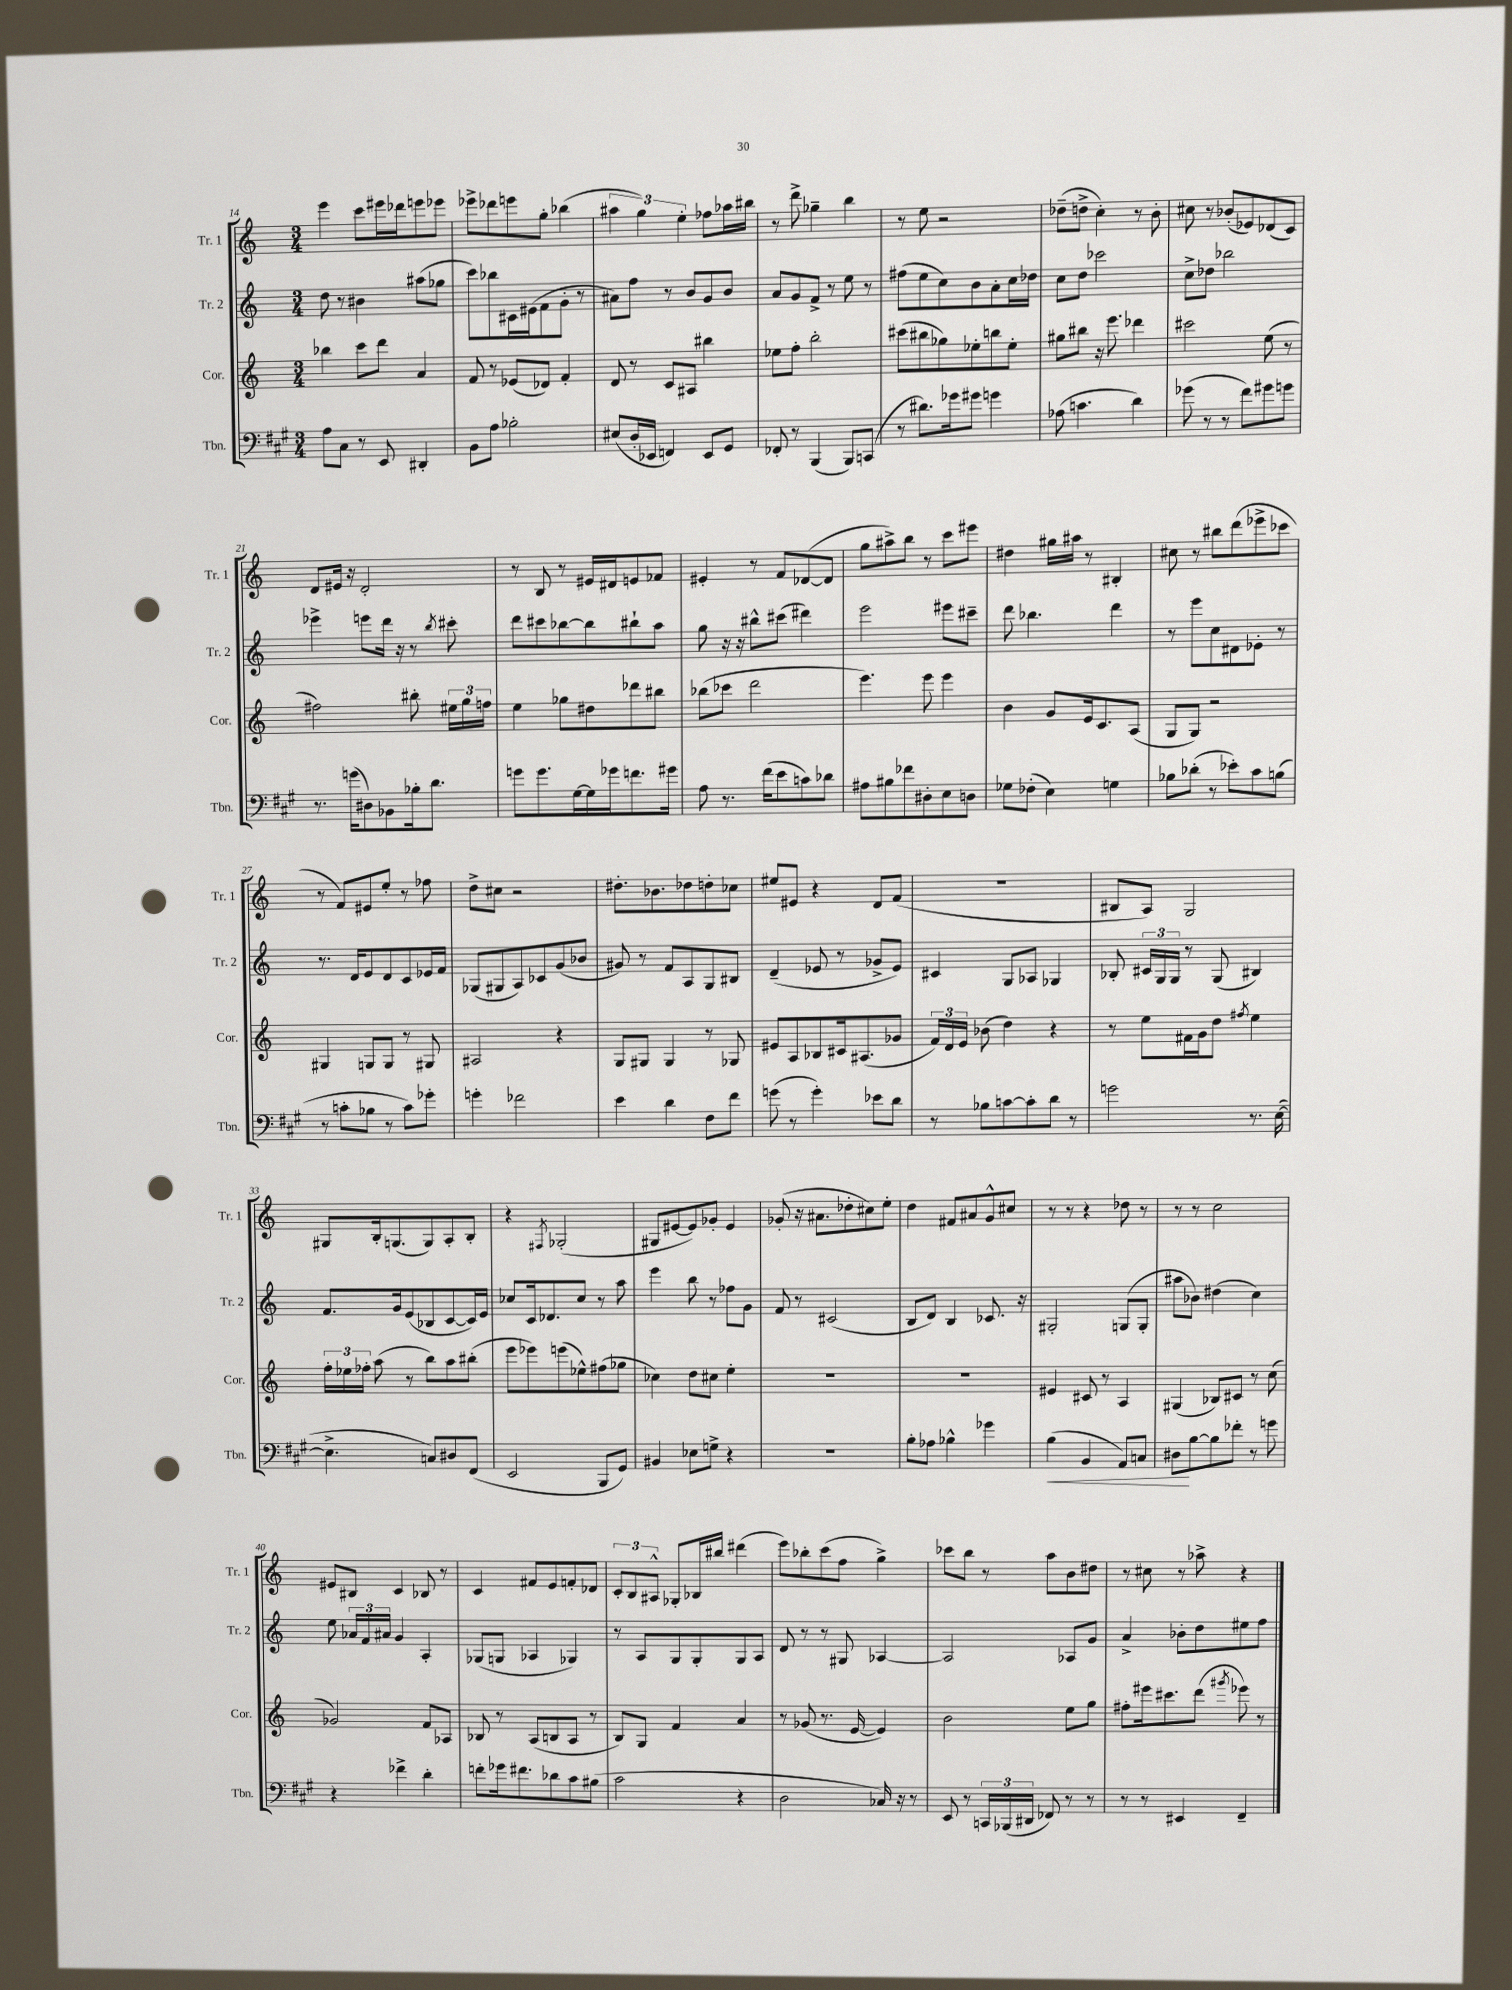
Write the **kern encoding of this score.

**kern	**kern	**kern	**kern
*staff4	*staff3	*staff2	*staff1
*clefF4	*clefG2	*clefG2	*clefG2
*k[f#c#g#]	*k[]	*k[]	*k[]
*M3/4	*M3/4	*M3/4	*M3/4
8A	4bb-	8dd	4eee
8C#	.	8r	.
8r	8ccc	4b#	8ccc
8EE	8ddd	.	16eee#
.	.	.	16ddd-
4DD#'	4a	(8aa#	8eee
.	.	8gg-	8eee-
=	=	=	=
8BB	8f	8ccc)	8eee-^
8A	8r	8bb-	8ddd-
2B-'	(8e-	16c#	8eee
.	.	(16e#	.
.	8d-)	8f	8gg'
.	4f'	8g'	(4bb-
.	.	8r	.
=	=	=	=
(8E#	8d	8a#)	6aa#
16D'	8r	8ff	.
.	.	.	6gg)
16EE-	.	.	.
4FF)	8c	8r	.
.	.	.	6ee'
.	8A#	8b	.
8EE-	4bb#	8g	8ff-
8GG#	.	8b	16aa-
.	.	.	16bb#
=	=	=	=
8FF-'	8ee-	8a	8r
8r	8ff'	8g	8ddd^
(4BBB	2bb'	8f^	4gg-~
.	.	8r	.
8BBB)	.	8ee	4bb
(8CC	.	8r	.
=	=	=	=
8r	(8ccc#	(8ff#	8r
8.d#)	8bb#	8ee	8ee
.	8gg-)	8cc)	2r
16g-	.	.	.
8g#	8ee-'	8b	.
4g	8bb	8a'	.
.	8ee-'	16cc	.
.	.	16dd-	.
=	=	=	=
(8A-	8gg#	8cc	(8dd-~
4.c	8bb#	8dd	8dd^
.	16r	2ccc-	4cc')
.	8.eee	.	.
4d)	4ddd-	.	8r
.	.	.	8b'
=	=	=	=
(8g-	2ccc#	8cc^	8cc#
8r	.	8dd-	8r
8r	.	2bb-	(8b-'
8f#)	.	.	8e-)
8g#	(8ee	.	(8d-
8g	8r	.	8c)
=	=	=	=
8.r	2ff#)	4eee-^	8d
.	.	.	16e#
(16g	.	.	16r
8D#)	.	8eee	2d'
8BB-	.	16ddd	.
.	.	16r	.
16B-'	8bb#'	8r	.
8.d	.	.	.
.	.	8qbb	.
.	24ee#	8ccc#'	.
.	24gg	.	.
.	24ff	.	.
=	=	=	=
8g	4ee	8ddd	8r
8.g	.	8ccc#	8B
.	8gg-	[8bb-	8r
[16G#	.	.	.
16G#]	8dd#	8bb-]	16e#
16g-	.	.	16d#
8.f	8ddd-	8bb#`	8e
.	8bb#	8aa	8f-
16g#	.	.	.
=	=	=	=
8A	(8bb-	8gg	4e#'
8.r	8ccc-	16r	.
.	.	16r	.
.	2ddd	8bb#^^	8r
(16f#	.	.	.
8e	.	(8ccc#	8f
8c)	.	4ddd#)	([8d-
8d-	.	.	8d-]
=	=	=	=
8A#	4.eee)	2eee	8gg
8B#	.	.	8aa#^)
8f-	.	.	8bb
8D#'	8eee	.	8r
8E	4eee	8eee#	8ccc
8D	.	8ccc#~	8eee#
=	=	=	=
8G-	4b	8ddd	4dd#
(8F-'	.	4.bb-	.
4E)	8g	.	16gg#
.	.	.	16aa#
.	16e	.	8r
.	8.c	.	.
4G	.	4ddd	4B#'
.	(8A	.	.
=	=	=	=
8B-	8G	8r	8cc#
(8d-'	8G)	8eee	8r
8r	2r	8cc	8bb#
8e-')	.	8d#	(8ddd
8c#	.	8e-'	8eee-^
(8B	.	8r	8ccc-
=	=	=	=
8r	4G#	8.r	8r
8c'	.	.	8f)
.	.	16d	.
8B-	8G	8e	8e#
8r	8G	8d	8ee'
8c)	8r	8c	8r
8g-'	8G#	16e-	8ff-
.	.	16f	.
=	=	=	=
4g'	2A#	(8G-	8dd^
.	.	8G#	8cc#
2f-	.	8A)	2r
.	.	8c-	.
.	4r	(8g	.
.	.	8b-	.
=	=	=	=
4e	8G	8g#)	8.dd#'
.	8G#	8r	.
.	.	.	8.b-
4d	4G#	8f	.
.	.	8A	8dd-
8F#	8r	8G	8dd'
8f#	8G-	8B#	8cc-
=	=	=	=
(8g	8e#	(4d~	8ee#
8r	8A	.	8e#
4g')	8B-	8e-	4r
.	16c#	8r	.
.	(8.A#	.	.
8e-	.	8g-^	8d
8d	8g-	8e-)	(8f
=	=	=	=
8r	24f)	4c#	2.r
.	24d	.	.
.	24e	.	.
8B-	(8b-	.	.
[8c	4dd)	8G	.
8c']	.	8A-	.
8d	4r	4G-	.
8r	.	.	.
=	=	=	=
2g	8r	8B-'	8B#
.	8ee	24c#	8A)
.	.	24G	.
.	.	24G	.
.	16f#	8r	2G
.	16g	.	.
.	8dd	(8G	.
.	8qff#	.	.
8.r	4ee	4B#)	.
([16E	.	.	.
=	=	=	=
4.E^]	24ff'	8.f	8G#
.	24ee-	.	.
.	24ff-'	.	.
.	(8aa	.	16B'
.	.	16g	(8.G
.	8r	(8e	.
8C)	8bb)	8B-	8G)
8D#	8aa	[8c	8A'
(8FF#	(8bb#'	16c])	8B'
.	.	16e	.
=	=	=	=
2EE	8eee	8cc-	4r
.	8eee-)	16c	.
.	.	8.d-	.
.	.	.	8qF#
.	(8eee	.	(2G-'
.	8ee-^^)	8cc-	.
8BBB	(8ff#	8r	.
8GG#)	8gg-	8aa	.
=	=	=	=
4BB#	4cc-)	4eee	8G#
.	.	.	[8e#
8E-	8dd	8bb	8e#])
8G^	8cc#	8r	8g-'
4r	4ee'	8ff-	4e#
.	.	8g	.
=	=	=	=
2.r	2.r	8f	(8g-'
.	.	8r	16r
.	.	.	8.a#
.	.	(2c#	.
.	.	.	8dd-'
.	.	.	8cc#)
.	.	.	8ee'
=	=	=	=
8B'	2.r	8B	4dd
8A-	.	8d)	.
4B-^^	.	4B	8f#
.	.	.	8a#
4g-	.	8.c-	8g^^
.	.	.	8cc#
.	.	16r	.
=	=	=	=
(4B	4e#	2G#'	8r
.	.	.	8r
4BB	8c#	.	4r
.	8r	.	.
8AA)	4A	(8G	8dd-
8C	.	8G'	8r
=	=	=	=
8D#	(4G#	8aa#	8r
[8B	.	8b-)	8r
8B]	8B-)	(4dd#	2cc
8f-'	8c#	.	.
8r	8r	4cc)	.
8g	(8cc	.	.
=	=	=	=
4r	2g-)	8ee	8e#
.	.	24a-	8B#
.	.	24f	.
.	.	24a#	.
4f-^	.	4g	4c
4d'	8f	4A'	8B-
.	8A-	.	8r
=	=	=	=
8f'	8B-	(8G-	4c
16g-	8r	8G	.
8.f#	.	.	.
.	(8A	4A-	8f#
8d-	8B	.	8e
8c#	8A	4G-)	8f'
(8B#	8r	.	8d-
=	=	=	=
2c#	8B)	8r	12c'
.	.	.	12B
.	8G	8A	.
.	.	.	12A#^^
.	4f	8G	8G-'
.	.	8G'	16B-
.	.	.	16bb#
4r	4a	8G	(4ddd#
.	.	8A	.
=	=	=	=
2D	8r	8d	8eee)
.	(8g-	8r	8bb-'
.	8.r	8r	(8ccc
.	.	8G#	8ff
.	[16e	.	.
16C-)	4e])	[4A-	4gg^)
16r	.	.	.
8r	.	.	.
=	=	=	=
8EE	2b	2A-]	8ccc-
8r	.	.	8bb
24CC	.	.	8r
(24BBB-	.	.	.
24DD#	.	.	.
8FF-)	.	.	8aa
8r	8ee	8A-	8b
8r	8gg	8g	8dd#
=	=	=	=
8r	8ff#'	4a^	8r
8r	16eee#	.	8cc#
.	8.ccc#	.	.
4EE#	.	8b-'	8r
.	(8ddd	8dd	8aa-^
.	8qggg#	.	.
4FF#~	8eee-)	8ee#	4r
.	8r	8ff	.
==	==	==	==
*-	*-	*-	*-
